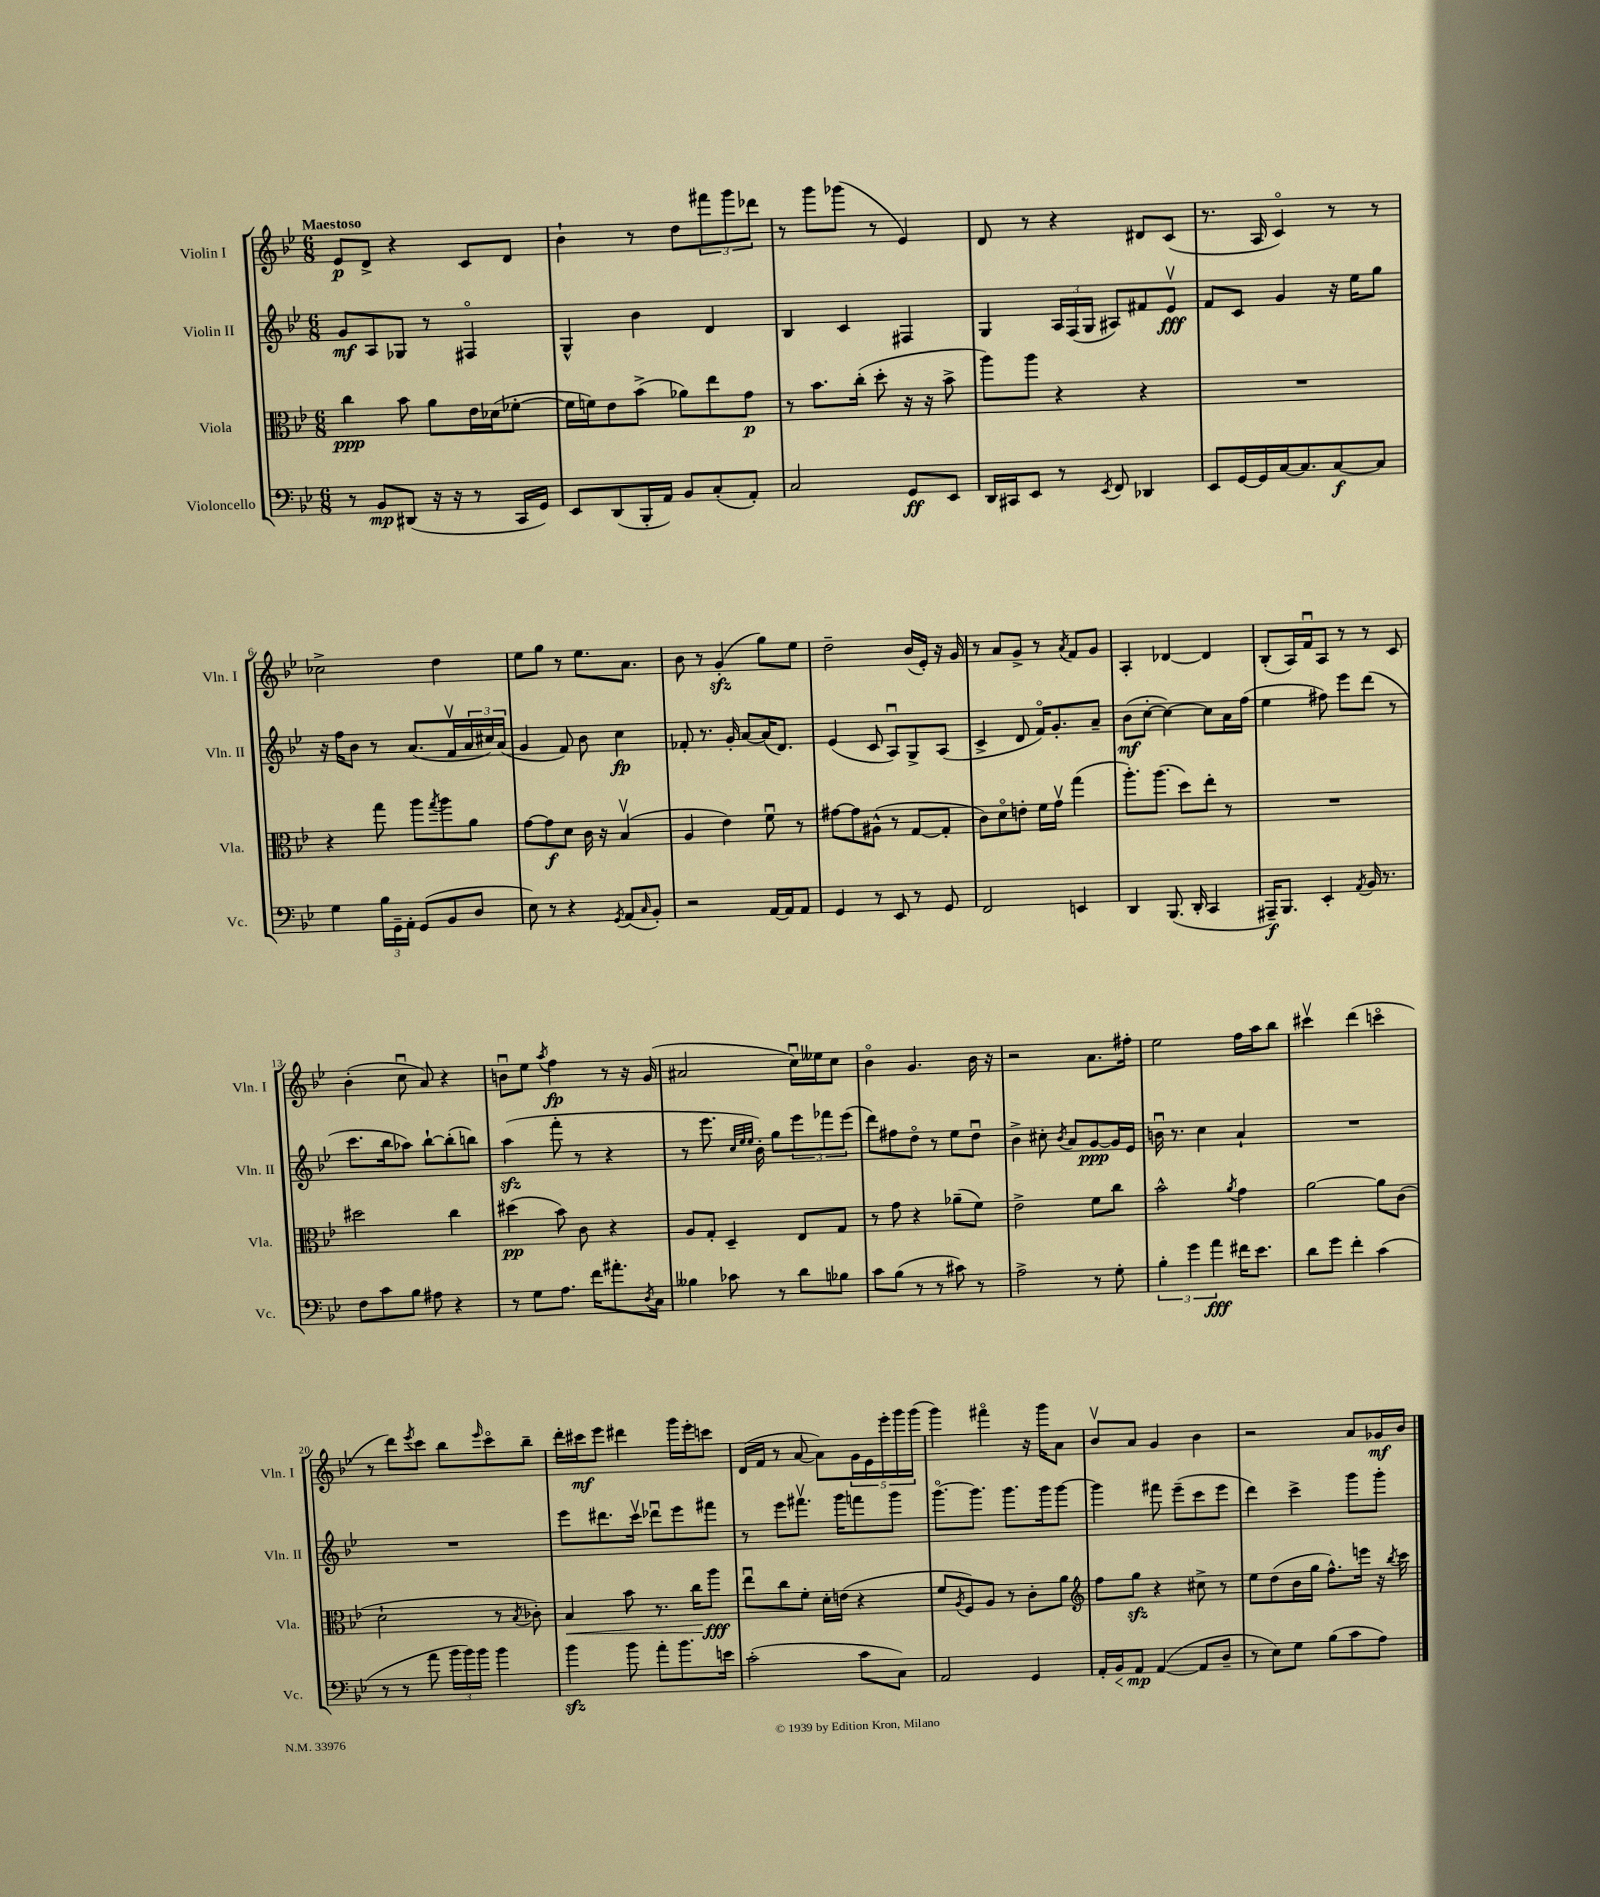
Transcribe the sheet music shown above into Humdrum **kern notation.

**kern	**kern	**kern	**kern
*staff4	*staff3	*staff2	*staff1
*clefF4	*clefC3	*clefG2	*clefG2
*k[b-e-]	*k[b-e-]	*k[b-e-]	*k[b-e-]
*M6/8	*M6/8	*M6/8	*M6/8
8r	4cc	8g	8e-
8BB-	.	8A	8d^
(8DD#	8b-	8G-	4r
16r	8a	8r	.
16r	.	.	.
8r	16e-	4F#o	8c
.	(16d-	.	.
16CC	[8f-'	.	8d
16GG)	.	.	.
=	=	=	=
8EE-	16f-]	4G^^	4b-`
.	16f)	.	.
(8DD	8e-	.	.
16BBB-'	(8b-^	4b-	8r
16AA)	.	.	.
8BB-	8a-)	.	8dd
(8C'	8ee-	4d	12fff#
.	.	.	12ggg
8AA')	8g	.	.
.	.	.	12ddd-
=	=	=	=
2C	8r	4B-	8r
.	8.b-	.	8ggg
.	.	4c	(8ggg-
.	(16cc'	.	.
.	8dd'	.	8r
8GG	16r	4F#	4e-)
.	16r	.	.
8EE-	8b-^	.	.
=	=	=	=
16DD	8aa)	4G	8d
16CC#	.	.	.
8EE-	8aa	.	8r
8r	4r	24A	4r
.	.	(24F	.
.	.	24G	.
8qEE-	.	.	.
8FF	.	8A#)	.
4DD-	4r	8f#	8d#
.	.	8e-v	(8c
=	=	=	=
8EE-	2.r	8f	8.r
[16GG	.	8c	.
16GG]	.	.	16A
[16C	.	4g	4co)
8.C]	.	.	.
[8C	.	16r	8r
.	.	16ee-	.
8C]	.	8gg	8r
=	=	=	=
4G	4r	16r	2cc-^
.	.	16ff	.
.	.	8b-	.
24B-	8gg	8r	.
24GG~	.	.	.
24AA'	.	.	.
(8GG	8aa	(8.a	.
.	8qgg	.	.
8BB-	8aa	.	4dd
.	.	16fv	.
8D	8a	24a	.
.	.	24cc#)	.
.	.	(24a	.
=	=	=	=
8E-)	[8g	4g	8ee-
8r	8g]	.	8gg
4r	8d	8f)	8r
.	16c	8b-	8.ee-
.	16r	.	.
8qGG	.	.	.
(8AA	(4B-v	4cc	.
.	.	.	8.a
16qqC	.	.	.
8BB-')	.	.	.
=	=	=	=
2r	4A	8f-'	8b-
.	.	8.r	8r
.	4e-)	.	(4g'
.	.	16g'	.
.	.	[8a	.
[16AA	8fu	(16a]	8gg)
16AA]	.	8.d)	.
8AA	8r	.	8ee-
=	=	=	=
4GG	[8g#	(4e-	2dd~
.	8g#]	.	.
8r	(8A#^^	8c	.
8EE-	8r	8Au)	.
8r	[8G	8G^	(16b-
.	.	.	16e-')
8GG	8G']	(8A	16r
.	.	.	16g
=	=	=	=
2FF	8c)	4c^	8r
.	8do	.	8a
.	8e'	8d	8g^
.	16f	16fo)	8r
.	16gv	8.g'	.
.	.	.	8qa
4EE	(4gg	.	8f
.	.	8a~	8g
=	=	=	=
4DD	8.aa')	(8b-	4A'
.	.	[8cc'	.
.	(8.aa	.	.
(8.BBB-	.	4cc_)	[4d-
.	8dd)	.	.
16DD'	.	.	.
4CC	8ee-'	8cc]	4d-]
.	8r	16a	.
.	.	(16ff	.
=	=	=	=
16AAA#~)	2.r	4ee-	(8B-'
8.BBB-	.	.	.
.	.	.	16A)
.	.	.	16fu
4EE-'	.	8ff#)	8A
.	.	8eee-	8r
8qAA	.	.	.
16BB-	.	(8ddd	8r
8.r	.	.	.
.	.	8r	8c
=	=	=	=
8F	2dd#	8.ccc	(4b-'
8c	.	.	.
.	.	16bb-	.
8B-	.	8aa-)	8ccu
8A#	.	[8bb-`	8a)
4r	4cc	(8bb-']	4r
.	.	8bb)	.
=	=	=	=
8r	(4dd#	(4aa	8bu
8G	.	.	8ee-
.	.	.	8qaa
8.A	8b-)	8fff'	4ff
.	8c	8r	.
16f	.	.	.
8.a#'	4r	4r	8r
.	.	.	16r
8qD	.	.	.
16C	.	.	(16g
=	=	=	=
4B--	8A	8r	2a#
.	8G'	8.eee-	.
8c-	4D~	.	.
.	.	32qqcc	.
.	.	32qqee-	.
.	.	32qqee-	.
.	.	16b-')	.
8r	.	8gg	.
8d	8E-	12eee-	16ccu)
.	.	.	16ee--
.	.	12fff-	.
8B-	8G	.	8cc
.	.	(12eee-	.
=	=	=	=
8c	8r	8ddd)	4b-o
(8B-	8g	8ff#	.
8r	4r	8ddo	4.g
8r	.	8r	.
8c#)	(8a-~	8ee-	.
8r	8f)	8ddu	16b-
.	.	.	16r
=	=	=	=
2A^	2e-^	4b-^	2r
.	.	8cc#'	.
.	.	8qb-	.
.	.	8a	.
8r	8f	[8g	8.a
8G'	8cc	16g]	.
.	.	16e-	16ff#'
=	=	=	=
6B-'	2b-^^	16bu	2ee-
.	.	8.r	.
6g	.	.	.
.	.	4cc	.
6a	.	.	.
.	8qa	.	.
16f#	4g	4a`	16ff
8.e-	.	.	16aa
.	.	.	8bb-
=	=	=	=
8d	[2a	2.r	4ccc#v
8g	.	.	.
4f'	.	.	(4ddd
(4c	8a]	.	4ccco
.	(8c	.	.
=	=	=	=
8r	2d`	2.r	8r
8r	.	.	8ddd)
.	.	.	8qeee-
8a	.	.	8ccc
24b-	.	.	8bb-
24b-)	.	.	.
24b-	.	.	.
.	.	.	16qqeee-
4b-	8r	.	8ccco
.	8qB-	.	.
.	8c-')	.	8bb-~
=	=	=	=
4b-	4B-	8eee-	16ddd'
.	.	.	16ccc#
.	.	8.ddd#	8eee-
8b-	8b-	.	4ddd#
.	.	16cccv	.
8a'	8.r	8ddd-u	.
8.b-	.	8eee-	16ggg
.	16cc	.	16eee-'
.	8aa	8fff#	8ccc
16e	.	.	.
=	=	=	=
(2c'	8ee-u	8r	(16d
.	.	.	16f
.	8cc	8eee-	8r
.	8f'	8.fff#v	[8a
.	16d'	.	8a])
.	(16e	16ggg	.
8c	4r	8fff	20g
.	.	.	20e-
.	.	.	20eee-'
8C)	.	8ggg	.
.	.	.	20ggg
.	.	.	(20ggg
=	=	=	=
2AA	8f	[8.gggo	4ggg)
.	8qA	.	.
.	8F)	.	.
.	.	8.ggg]	.
.	8A	.	4fff#o
.	8r	8.ggg	.
4GG	8c'	.	16r
.	.	16ggg	16ggg
.	8a	[8ggg	8a
=	=	=	=
*	*clefG2	*	*
16AA'	8ff	4ggg]	8b-v
16BB-	.	.	.
8AA	8gg	.	8a
([4AA	4r	8fff#	4g
.	.	(8eee-~	.
8AA]	8cc#^	8ccc	4b-
8D~	8r	8eee-	.
=	=	=	=
8r	8ee-	4ddd)	2r
8E-)	(8dd	.	.
8G	16b-	4ccc^	.
.	16gg	.	.
(8B-	8.ff^^)	.	.
8c	.	8ggg	8a
.	16eee	.	.
8A)	16r	8ggg'	16g-
.	8qbb-	.	.
.	16ccc	.	16b-
==	==	==	==
*-	*-	*-	*-
